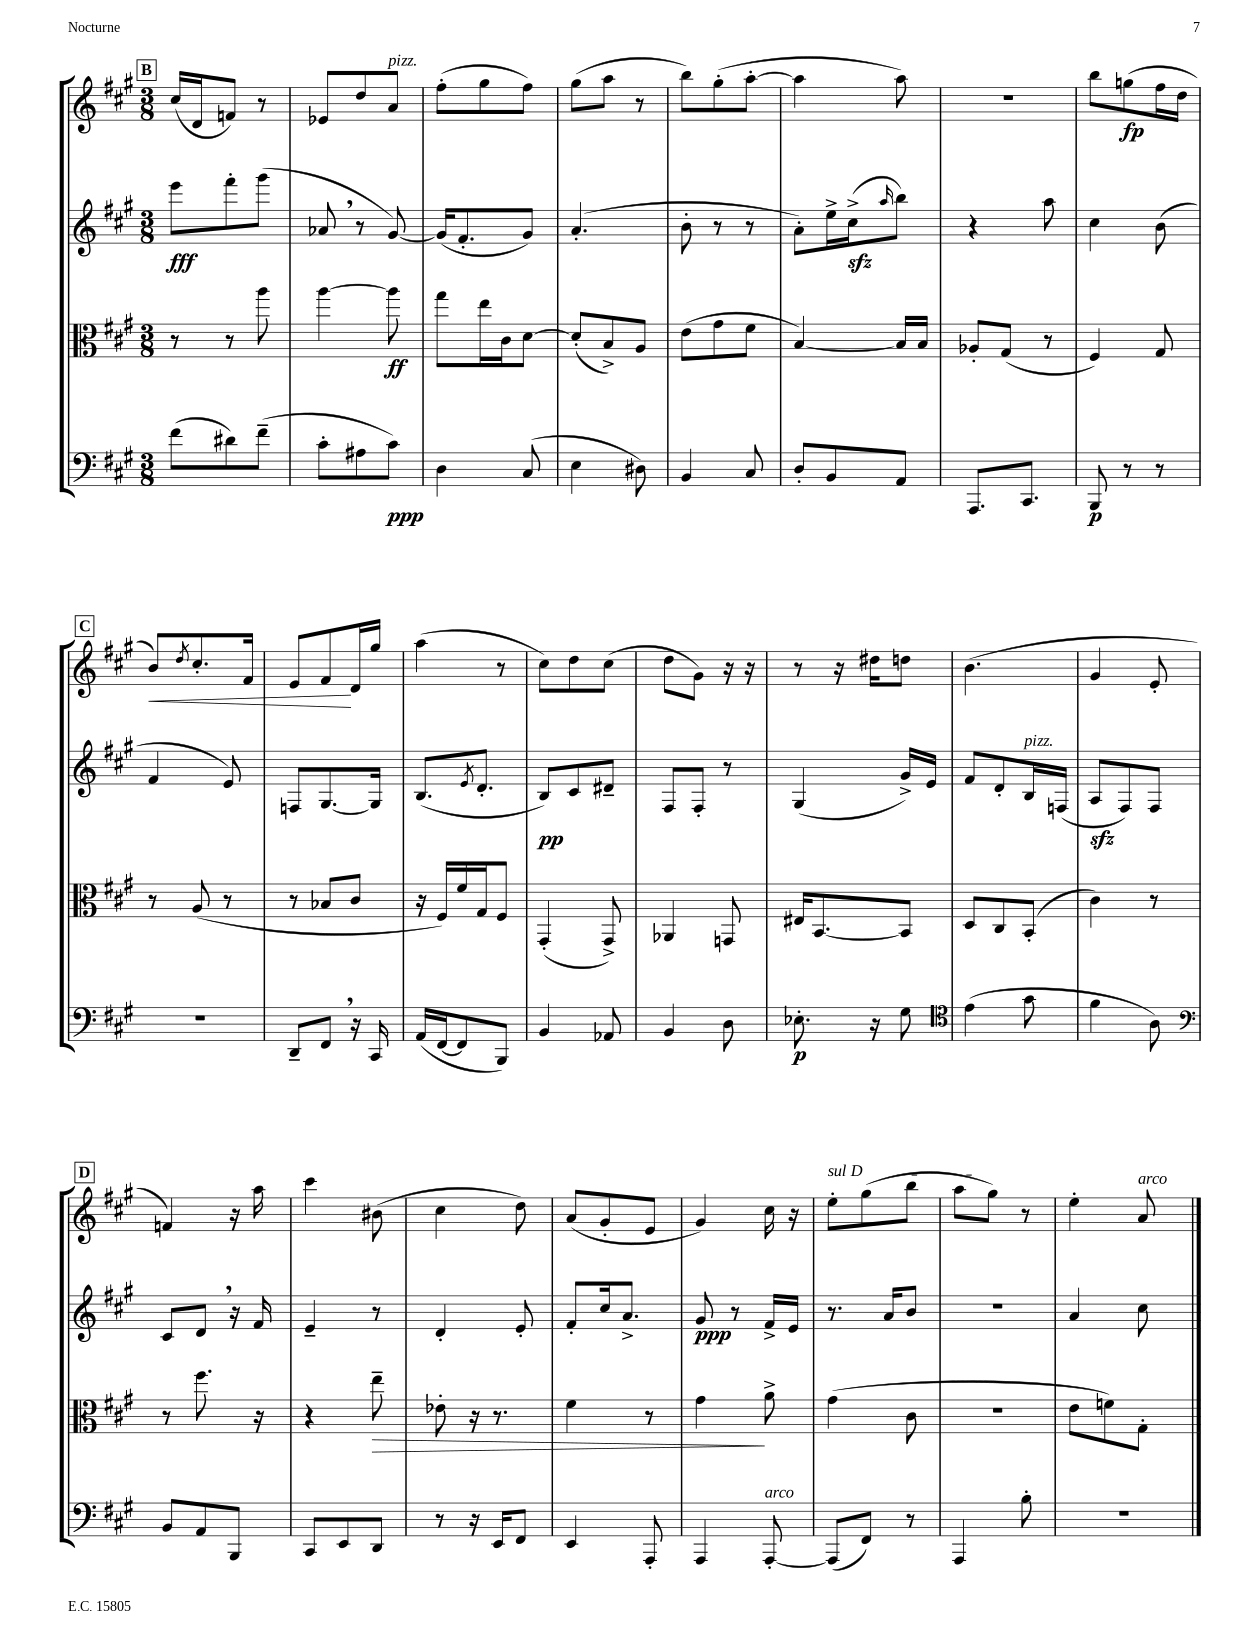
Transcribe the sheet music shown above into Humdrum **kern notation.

**kern	**kern	**kern	**kern
*staff4	*staff3	*staff2	*staff1
*clefF4	*clefC3	*clefG2	*clefG2
*k[f#c#g#]	*k[f#c#g#]	*k[f#c#g#]	*k[f#c#g#]
*M3/8	*M3/8	*M3/8	*M3/8
(8f#	8r	8eee	(16cc#
.	.	.	16d
8d#)	8r	8fff#'	8f)
(8f#~	8aa	(8ggg#	8r
=	=	=	=
8c#'	[4aa	8a-	8e-
8A#	.	8r	8dd
8c#)	8aa]	[8g#)	8a
=	=	=	=
4D	8gg#	(16g#]	(8ff#'
.	.	8.f#'	.
.	16ee	.	8gg#
.	16c#	.	.
(8C#	[8d	8g#)	8ff#)
=	=	=	=
4E	(8d']	(4.a'	(8gg#
.	8B^)	.	8aa
8D#)	8A	.	8r
=	=	=	=
4BB	(8e	8b'	8bb)
.	8g#	8r	(8gg#'
8C#	8f#	8r	[8aa'
=	=	=	=
8D'	[4B)	8a')	4aa]
8BB	.	16ee^	.
.	.	(16cc#^	.
.	.	16qqaa	.
8AA	16B]	8bb)	8aa)
.	16B	.	.
=	=	=	=
8.AAA	8A-'	4r	4.r
.	(8G#	.	.
8.CC#	.	.	.
.	8r	8aa	.
=	=	=	=
8BBB	4F#)	4cc#	8bb
8r	.	.	(8gg
8r	8G#	(8b	16ff#
.	.	.	16dd
=	=	=	=
4.r	8r	4f#	8b)
.	.	.	8qdd
.	(8A	.	8.cc#'
.	8r	8e)	.
.	.	.	16f#
=	=	=	=
8DD~	8r	8F	8e
8FF#	8B-	[8.G#	8f#
16r	8c#	.	16d
16CC#	.	16G#]	16gg#
=	=	=	=
(16AA	16r	(8.B	(4aa
[16FF#	16F#)	.	.
8FF#]	16f#	.	.
.	.	8qe	.
.	16G#	8.d'	.
8BBB)	8F#	.	8r
=	=	=	=
4BB	(4GG#'	8B)	8cc#)
.	.	8c#	8dd
8AA-	8GG#^)	8d#~	(8cc#
=	=	=	=
4BB	4AA-	8F#	8dd
.	.	8F#'	8g#)
8D	8GG	8r	16r
.	.	.	16r
=	=	=	=
8.E-'	16E#	(4G#	8r
.	[8.BB	.	.
.	.	.	16r
16r	.	.	16dd#
8G#	8BB]	16g#^)	8dd
.	.	16e	.
=	=	=	=
*clefC4	*	*	*
(4e	8D	8f#	(4.b
.	8C#	8d'	.
8g#	(8BB'	16B	.
.	.	(16F	.
=	=	=	=
4f#	4c#)	8A	4g#
.	.	8F#)	.
8A)	8r	8F#	8e'
=	=	=	=
*clefF4	*	*	*
8BB	8r	8c#	4f)
8AA	8.ff#	8d	.
8BBB	.	16r	16r
.	16r	16f#	16aa
=	=	=	=
8CC#	4r	4e~	4ccc#
8EE	.	.	.
8DD	8ee~	8r	(8b#
=	=	=	=
8r	8e-'	4d'	4cc#
16r	16r	.	.
16EE	8.r	.	.
8FF#	.	8e'	8dd)
=	=	=	=
4EE	4f#	8f#'	(8a
.	.	16cc#	8g#'
.	.	8.a^	.
8AAA'	8r	.	8e
=	=	=	=
4AAA	4g#	8g#	4g#)
.	.	8r	.
[8AAA'	8a^	16f#^	16cc#
.	.	16e	16r
=	=	=	=
(8AAA]	(4g#	8.r	8ee'
8FF#)	.	.	(8gg#
.	.	16a	.
8r	8c#	8b	8bb
=	=	=	=
4AAA	4.r	4.r	8aa
.	.	.	8gg#)
8B'	.	.	8r
=	=	=	=
4.r	8e	4a	4ee'
.	8f)	.	.
.	8G#'	8cc#	8a
==	==	==	==
*-	*-	*-	*-
